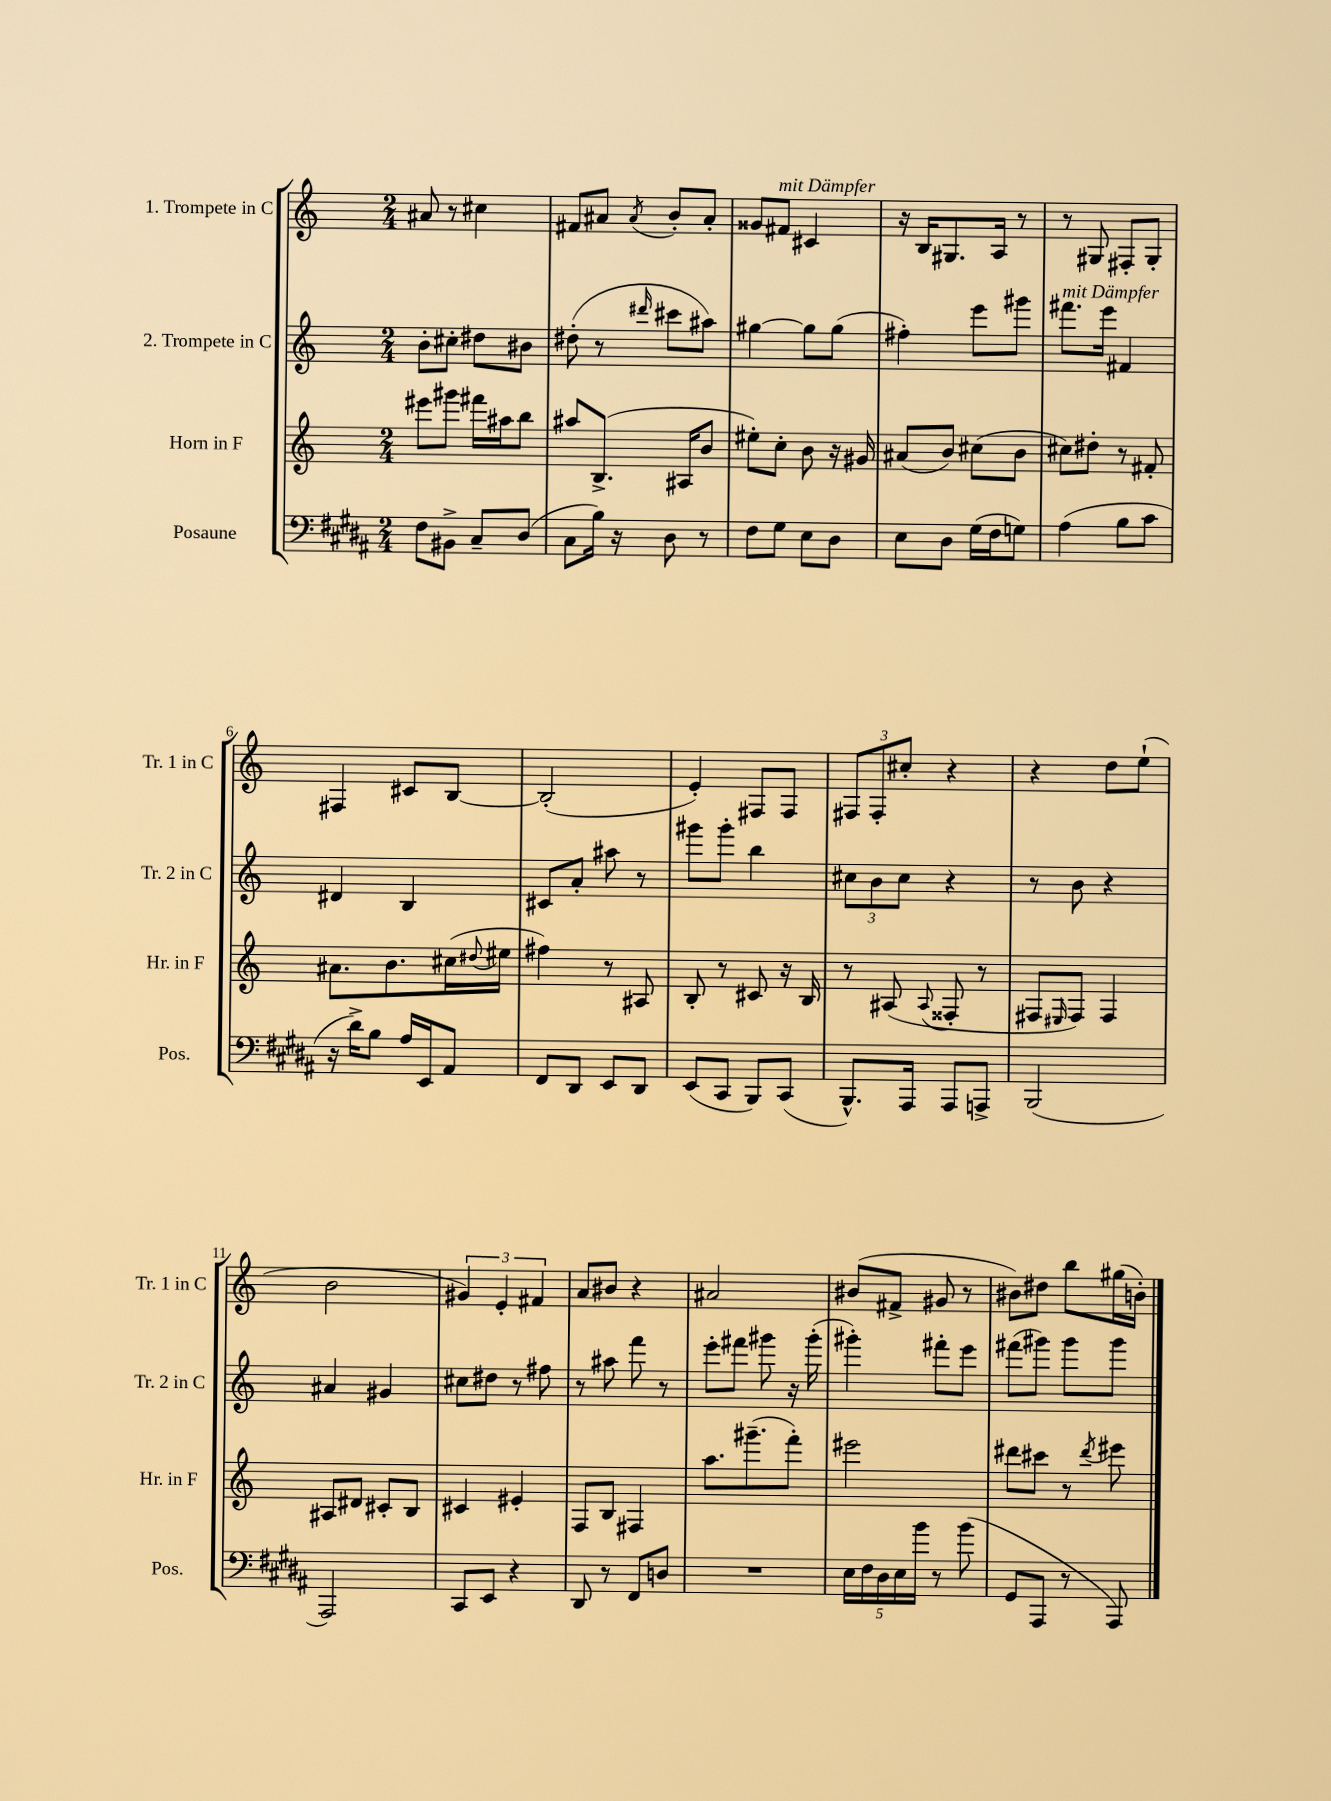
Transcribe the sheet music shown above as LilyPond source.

<<
\new StaffGroup <<
\new Staff = "s0" \with { instrumentName = "1. Trompete in C" shortInstrumentName = "Tr. 1 in C" } {
    \clef treble \key c \major \numericTimeSignature \time 2/4
    ais'8 r8 cis''4 |
    fis'8 ais'8 \acciaccatura { ais'8 } b'8-. ais'8-. |
    gisis'8 fis'8^\markup { \italic "mit Dämpfer" } cis'4 |
    r16 b16 gis8. a16 r8 |
    r8 gis8 fis8-. gis8-. |
    fis4 cis'8 b8~ |
    b2-.( |
    e'4-.) fis8 fis8 |
    \tuplet 3/2 { fis8 fis8-. cis''8-. } r4 |
    r4 d''8 e''8-!( |
    b'2 |
    \tuplet 3/2 { gis'4) e'4-. fis'4 } |
    a'8 bis'8 r4 |
    ais'2 |
    bis'8( fis'8-> gis'8 r8 |
    bis'8) dis''8 b''8 gis''16( b'16-.) \bar "|." |
}
\new Staff = "s1" \with { instrumentName = "2. Trompete in C" shortInstrumentName = "Tr. 2 in C" } {
    \clef treble \key c \major \numericTimeSignature \time 2/4
    b'8-. cis''8-. dis''8 bis'8 |
    dis''8-.( r8 \grace { dis'''16 } cis'''8 ais''8) |
    gis''4~ gis''8 gis''8( |
    fis''4-.) e'''8 gis'''8 |
    fis'''8.^\markup { \italic "mit Dämpfer" } e'''16 fis'4 |
    dis'4 b4 |
    cis'8 a'8-. ais''8 r8 |
    gis'''8 gis'''8-. b''4 |
    \tuplet 3/2 { cis''8 b'8 cis''8 } r4 |
    r8 b'8 r4 |
    ais'4 gis'4 |
    cis''8 dis''8 r8 fis''8 |
    r8 ais''8 f'''8 r8 |
    e'''8-. fis'''8 gis'''8 r16 gis'''16-.( |
    gis'''4-.) fis'''8-. e'''8 |
    fis'''8( gis'''8) gis'''8 gis'''8 \bar "|." |
}
\new Staff = "s2" \with { instrumentName = "Horn in F" shortInstrumentName = "Hr. in F" } {
    \clef treble \key c \major \numericTimeSignature \time 2/4
    eis'''8 gis'''8 fis'''16 ais''16 b''8 |
    ais''8 b8.->( ais16 b'8 |
    eis''8-.) c''8-. b'8 r16 gis'16 |
    ais'8( b'8) cis''8( b'8 |
    cis''8) dis''8-. r8 fis'8-. |
    ais'8. b'8. cis''16( \appoggiatura { dis''8 } eis''16 |
    fis''4) r8 ais8 |
    b8-. r8 cis'8 r16 b16 |
    r8 ais8( \appoggiatura { ais8 } fisis8-. r8 |
    fis8 \grace { eis16 } fis8) fis4 |
    ais8 dis'8 cis'8-. b8 |
    cis'4 eis'4-. |
    f8 b8 fis4 |
    a''8. gis'''8.--( f'''8-.) |
    eis'''2 |
    dis'''8 cis'''8 r8 \acciaccatura { dis'''8 } eis'''8 \bar "|." |
}
\new Staff = "s3" \with { instrumentName = "Posaune" shortInstrumentName = "Pos." } {
    \clef bass \key b \major \numericTimeSignature \time 2/4
    fis8 bis,8-> cis8-- dis8( |
    cis8 b16) r16 dis8 r8 |
    fis8 gis8 e8 dis8 |
    e8 dis8 gis16( fis16 g8) |
    ais4( b8 cis'8 |
    r16 dis'16->) b8 ais16 e,16 ais,8 |
    fis,8 dis,8 e,8 dis,8 |
    e,8( cis,8 b,,8) cis,8( |
    b,,8.-^) ais,,16 ais,,8 a,,8-> |
    b,,2( |
    ais,,2) |
    cis,8 e,8 r4 |
    dis,8 r8 fis,8 d8 |
    R2 |
    \tuplet 5/4 { e16 fis16 dis16 e16 b'16 } r8 b'8( |
    gis,8 ais,,8 r8 ais,,8) \bar "|." |
}
>>
>>
